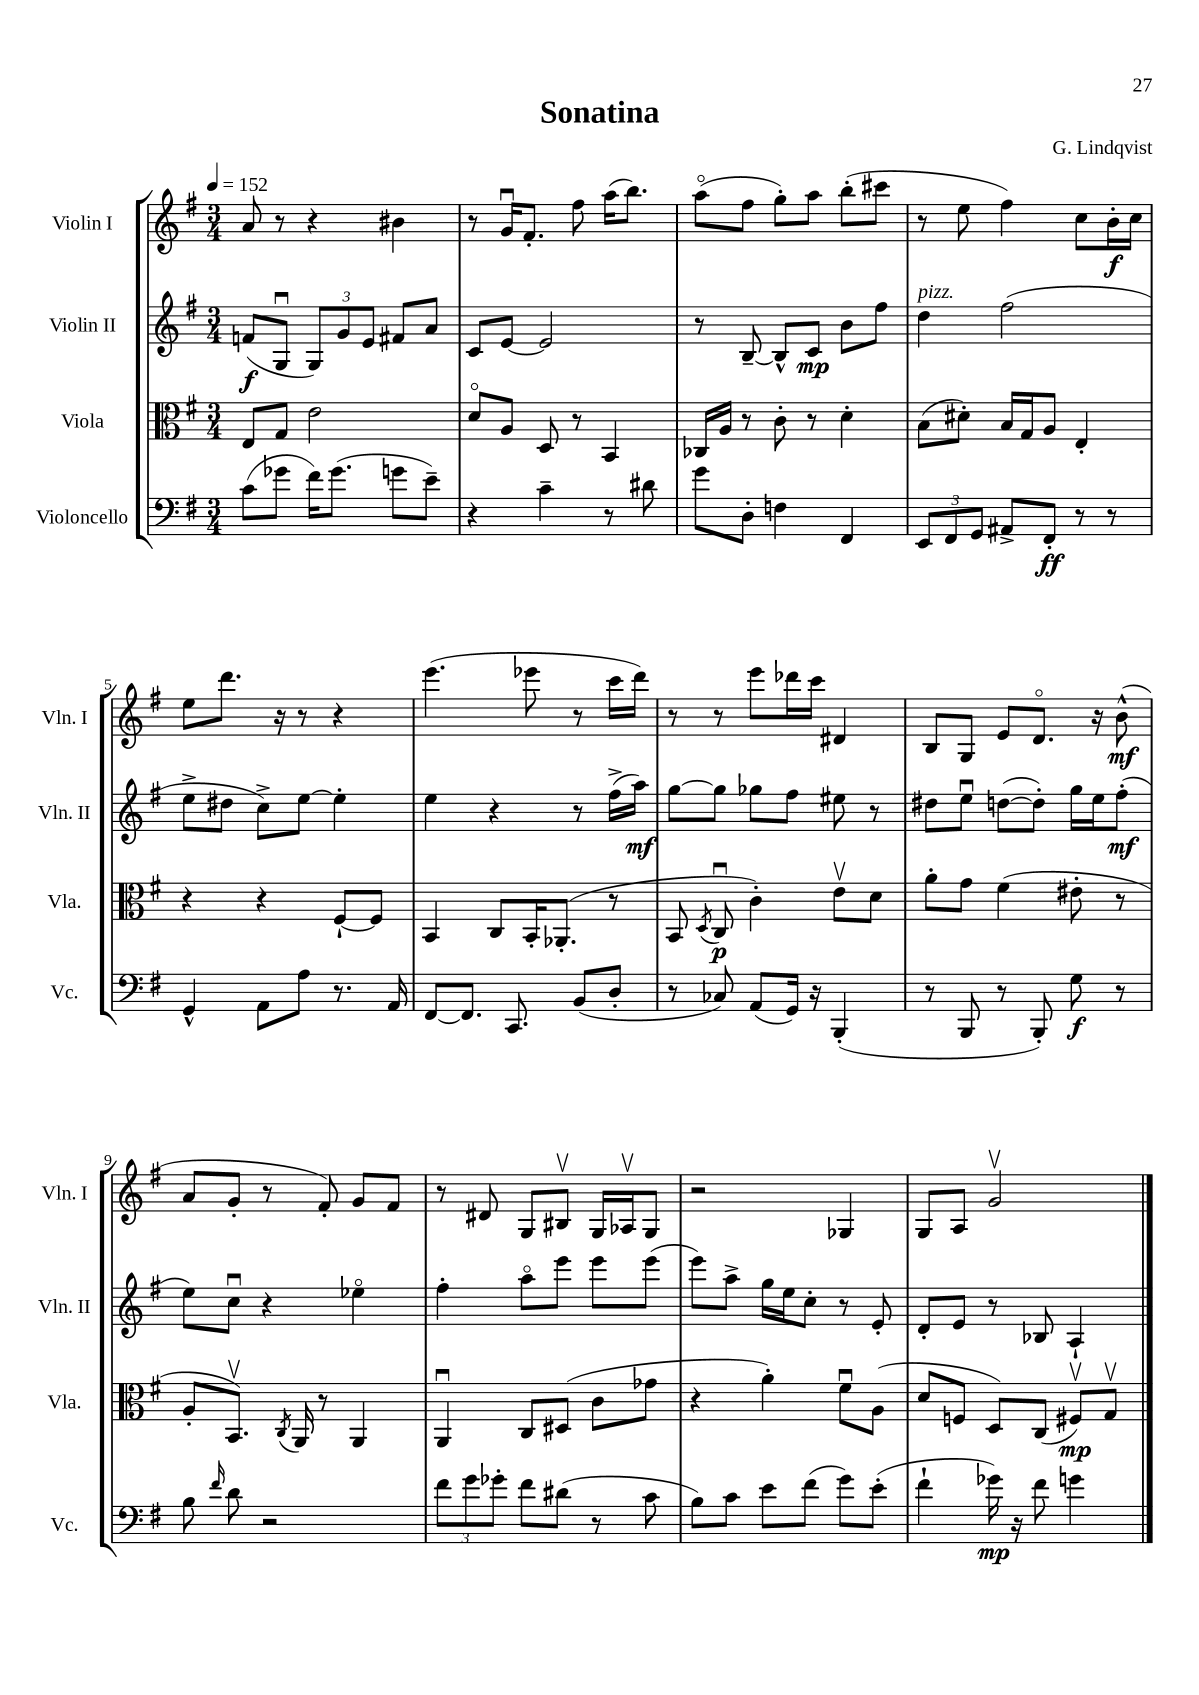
\header { title = "Sonatina" composer = "G. Lindqvist" }
<<
\new StaffGroup <<
\new Staff = "s0" \with { instrumentName = "Violin I" shortInstrumentName = "Vln. I" } {
    \clef treble \key g \major \numericTimeSignature \time 3/4 \tempo 4 = 152
    \autoBeamOff a'8 r8 r4 bis'4 |
    r8 g'16[\downbow fis'8.]-. fis''8 a''16[( b''8.]) |
    a''8[\flageolet( fis''8] g''8[-.) a''8] b''8[-.( cis'''8] |
    r8 e''8 fis''4) c''8[ b'16-.\f c''16] |
    e''8[ d'''8.] r16 r8 r4 |
    e'''4.( ees'''8 r8 c'''16[ d'''16]) |
    r8 r8 e'''8[ des'''16 c'''16] dis'4 |
    b8[ g8] e'8[ d'8.]\flageolet r16 b'8-^\mf( |
    a'8[ g'8]-. r8 fis'8-.) g'8[ fis'8] |
    r8 dis'8 g8[ bis8]\upbow g16[ aes16\upbow g8] |
    r2 ges4 |
    g8[ a8] g'2\upbow \bar "|." |
}
\new Staff = "s1" \with { instrumentName = "Violin II" shortInstrumentName = "Vln. II" } {
    \clef treble \key g \major \numericTimeSignature \time 3/4
    \autoBeamOff f'8[\f( g8]\downbow \tuplet 3/2 { g8[) g'8 e'8] } fis'8[ a'8] |
    c'8[ e'8]~ e'2 |
    r8 b8~-- b8[-^ c'8]\mp b'8[ fis''8] |
    d''4^\markup { \italic "pizz." } fis''2( |
    e''8[-> dis''8] c''8[->) e''8]~ e''4-. |
    e''4 r4 r8 fis''16[->( a''16]\mf) |
    g''8[~ g''8] ges''8[ fis''8] eis''8 r8 |
    dis''8[ e''8]\downbow d''8[~( d''8]-.) g''16[ e''16 fis''8]-.\mf( |
    e''8[) c''8]\downbow r4 ees''4\flageolet |
    fis''4-. a''8[\flageolet e'''8] e'''8[ e'''8]( |
    e'''8[) a''8]-> g''16[ e''16 c''8]-. r8 e'8-. |
    d'8[-. e'8] r8 bes8 a4-! \bar "|." |
}
\new Staff = "s2" \with { instrumentName = "Viola" shortInstrumentName = "Vla." } {
    \clef alto \key g \major \numericTimeSignature \time 3/4
    \autoBeamOff e8[ g8] e'2 |
    d'8[\flageolet a8] d8 r8 b,4 |
    ces16[ a16] r8 c'8-. r8 d'4-. |
    b8[( dis'8]-.) b16[ g16 a8] e4-. |
    r4 r4 fis8[~-! fis8] |
    b,4 c8[ b,16-. aes,8.]-.( r8 |
    b,8 \acciaccatura { d8 } c8\downbow\p c'4-.) e'8[\upbow d'8] |
    a'8[-. g'8] fis'4( eis'8-. r8 |
    a8[-. b,8.]\upbow) \acciaccatura { c8 } a,16 r8 a,4 |
    a,4\downbow c8[ dis8]( c'8[ ges'8] |
    r4 a'4-.) fis'8[\downbow a8]( |
    d'8[ f8] d8[) c8]( fis8[\upbow\mp) g8]\upbow \bar "|." |
}
\new Staff = "s3" \with { instrumentName = "Violoncello" shortInstrumentName = "Vc." } {
    \clef bass \key g \major \numericTimeSignature \time 3/4
    \autoBeamOff c'8[( ges'8] fis'16[) ges'8.]( g'8[ e'8]--) |
    r4 c'4-- r8 dis'8 |
    g'8[ d8]-. f4 fis,4 |
    \tuplet 3/2 { e,8[ fis,8 g,8] } ais,8[-> fis,8]-.\ff r8 r8 |
    g,4-^ a,8[ a8] r8. a,16 |
    fis,8[~ fis,8.] c,8. b,8[( d8]-. |
    r8 ces8) a,8[( g,16]) r16 b,,4-.( |
    r8 b,,8 r8 b,,8-.) g8\f r8 |
    b8 \grace { fis'16 } d'8 r2 |
    \tuplet 3/2 { fis'8[ g'8 ges'8]-. } fis'8[ dis'8]( r8 c'8 |
    b8[) c'8] e'8[ fis'8]( g'8[) e'8]-.( |
    fis'4-! ges'16\mp) r16 fis'8 g'4 \bar "|." |
}
>>
>>
